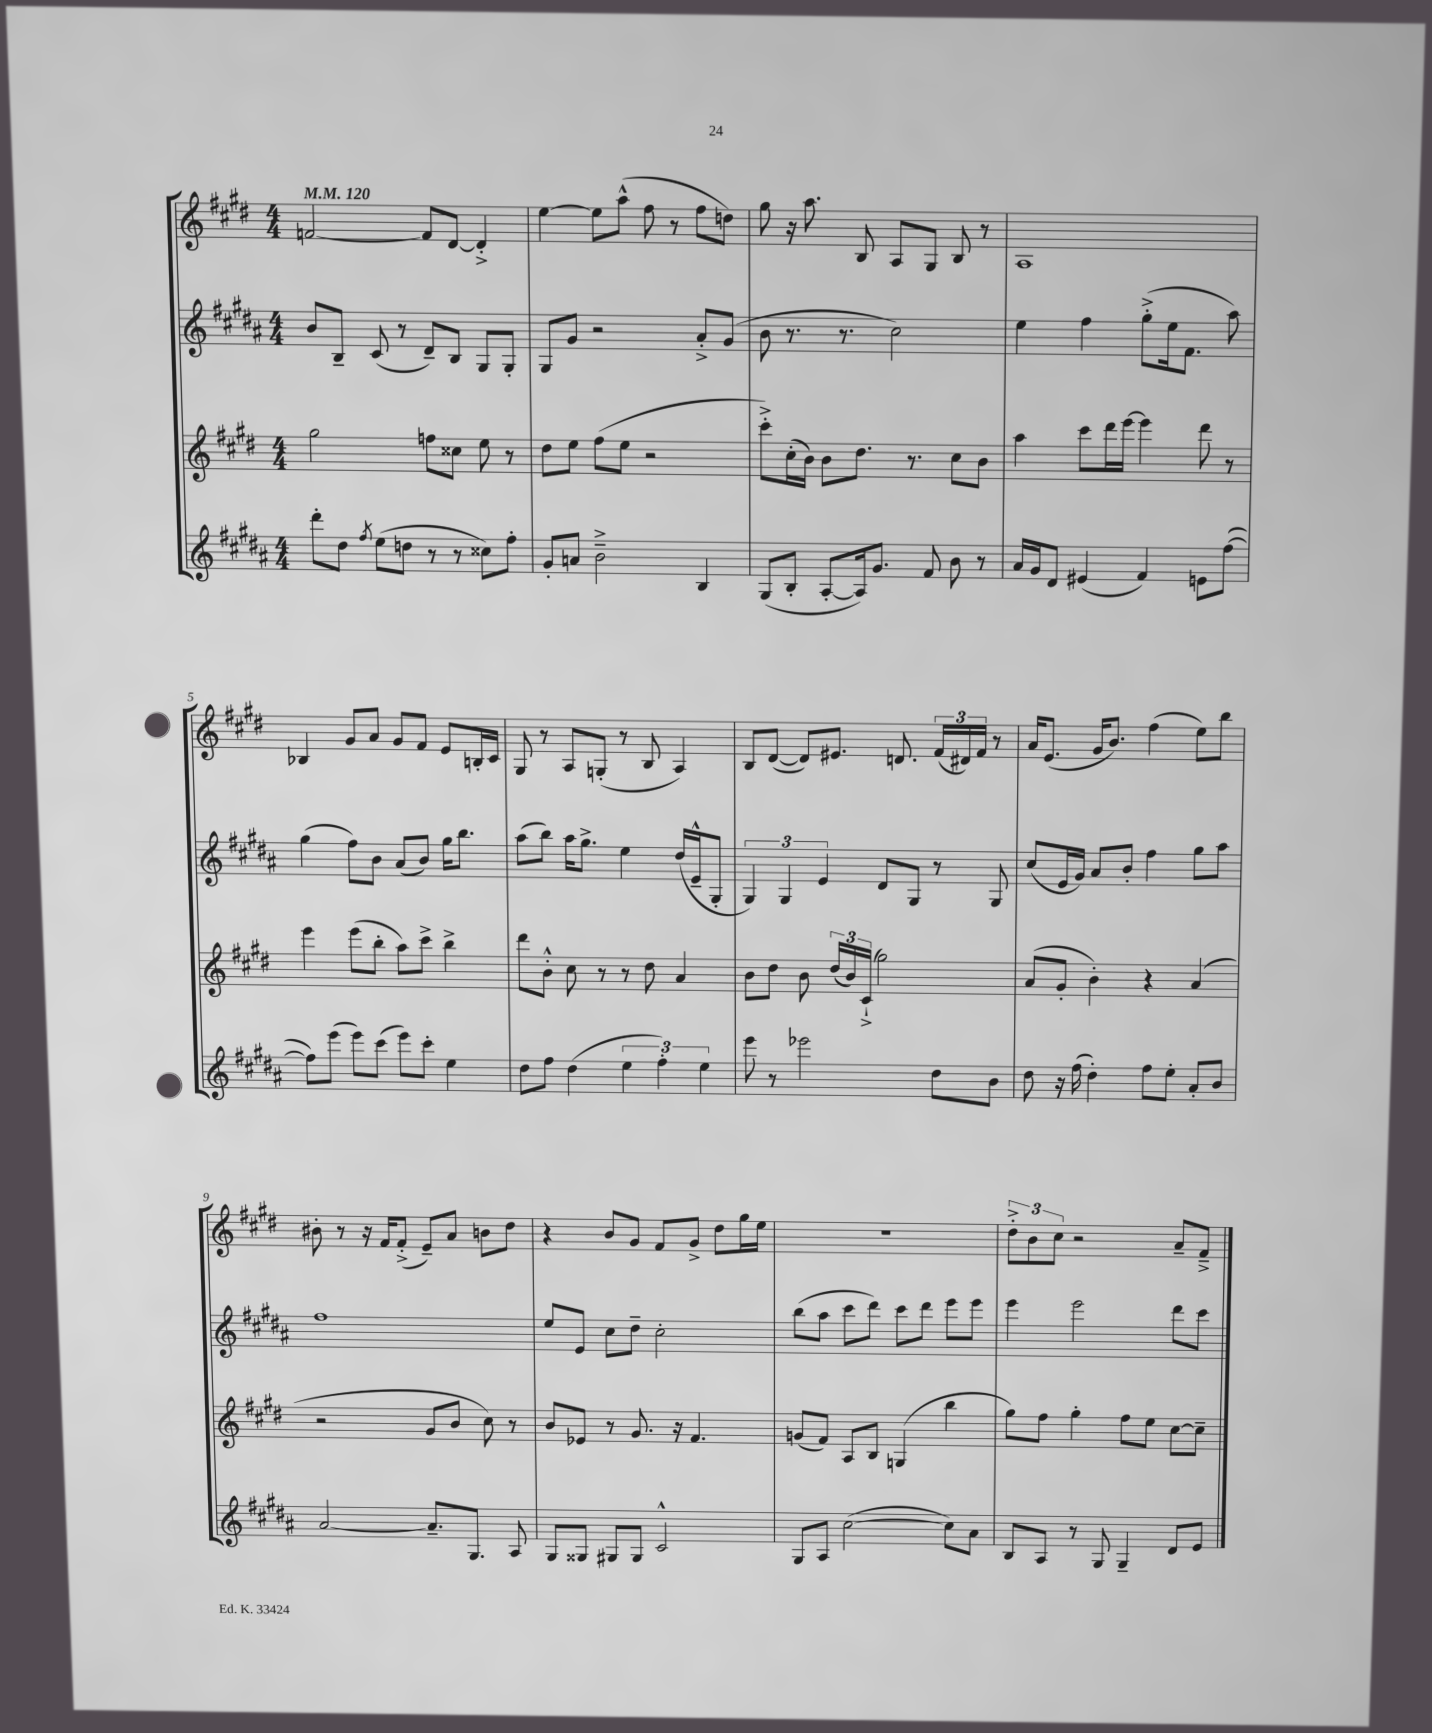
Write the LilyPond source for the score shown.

<<
\new StaffGroup <<
\new Staff = "s0" {
    \clef treble \key e \major \numericTimeSignature \time 4/4 \tempo 4 = 120
    \autoBeamOff f'2~ f'8[ dis'8]~ dis'4-.-> |
    e''4~ e''8[ a''8]-^( fis''8 r8 fis''8[ d''8]) |
    gis''8 r16 a''8. b8 a8[ gis8] b8 r8 |
    a1 |
    bes4 gis'8[ a'8] gis'8[ fis'8] e'8[ b16-. cis'16] |
    gis8 r8 a8[ g8]-.( r8 b8 a4) |
    b8[ dis'8]~( dis'8[) eis'8.] d'8. \tuplet 3/2 { fis'16[( dis'16) fis'16] } r8 |
    a'16[ e'8.]( gis'16[ b'8.]) fis''4( e''8[) b''8] |
    bis'8-. r8 r16 fis'16[ fis'8]-.->( e'8[--) a'8] b'8[ dis''8] |
    r4 b'8[ gis'8] fis'8[ gis'8]-> dis''8[ gis''16 e''16] |
    r1 |
    \tuplet 3/2 { dis''8[-.-> b'8 cis''8] } r2 a'8[-- fis'8]---> \bar "|." |
}
\new Staff = "s1" {
    \clef treble \key b \major \numericTimeSignature \time 4/4
    \autoBeamOff b'8[ b8]-- cis'8( r8 dis'8[--) b8] gis8[ gis8]-. |
    gis8[ gis'8] r2 ais'8[-.-> gis'8]( |
    b'8 r8. r8. cis''2) |
    e''4 fis''4 gis''8[-.->( e''16 fis'8.] ais''8) |
    gis''4( fis''8[) b'8] ais'8[( b'8]) gis''16[ b''8.] |
    ais''8[( b''8]) ais''16[ gis''8.]-> e''4 dis''16[( e'16---^ gis8]-. |
    \tuplet 3/2 { gis4) gis4 e'4 } dis'8[ gis8] r8 gis8 |
    cis''8[( e'16 gis'16]) ais'8[ b'8]-. fis''4 gis''8[ ais''8] |
    fis''1 |
    e''8[ e'8] cis''8[ dis''8]-- cis''2-. |
    b''8[( ais''8] cis'''8[ dis'''8]) cis'''8[ dis'''8] e'''8[ e'''8] |
    e'''4 e'''2 dis'''8[ cis'''8] \bar "|." |
}
\new Staff = "s2" {
    \clef treble \key e \major \numericTimeSignature \time 4/4
    \autoBeamOff gis''2 f''8[ cisis''8] e''8 r8 |
    dis''8[ e''8] fis''8[( e''8] r2 |
    cis'''8[-.->) cis''16-.( b'16]) b'8[ dis''8.] r8. cis''8[ b'8] |
    a''4 cis'''8[ dis'''16 e'''16]~ e'''4 dis'''8 r8 |
    e'''4 e'''8[( b''8]-. a''8[) cis'''8]-> b''4-> |
    dis'''8[ b'8]-.-^ cis''8 r8 r8 dis''8 a'4 |
    b'8[ dis''8] b'8 \tuplet 3/2 { dis''16[( b'16) cis'16]-!->( } gis''2) |
    a'8[( gis'8]-. b'4-.) r4 a'4( |
    r2 gis'8[ b'8] cis''8) r8 |
    b'8[ ees'8] r8 gis'8. r16 fis'4. |
    g'8[( fis'8]) a8[ b8] g4( b''4 |
    gis''8[) fis''8] gis''4-. fis''8[ e''8] cis''8[~ cis''8]-- \bar "|." |
}
\new Staff = "s3" {
    \clef treble \key b \major \numericTimeSignature \time 4/4
    \autoBeamOff dis'''8[-. dis''8] \acciaccatura { fis''8 } e''8[( d''8] r8 r8 cisis''8[) fis''8]-. |
    gis'8[-. a'8] b'2---> b4 |
    gis8[( b8]-. ais8[~-. ais16) gis'8.] fis'8 b'8 r8 |
    ais'16[ gis'16 dis'8] eis'4( fis'4) e'8[ fis''8]~( |
    fis''8[) e'''8]( e'''8[) cis'''8]( e'''8[) cis'''8]-. e''4 |
    dis''8[ fis''8] dis''4( \tuplet 3/2 { e''4 fis''4-.) e''4 } |
    e'''8 r8 ees'''2 dis''8[ b'8] |
    dis''8 r16 fis''16( dis''4-.) fis''8[ e''8]-. ais'8[-. b'8] |
    ais'2~ ais'8.[-- gis8.] ais8 |
    gis8[ gisis8] gis8[ gis8] cis'2-^ |
    gis8[ ais8] cis''2~( cis''8[) ais'8] |
    b8[ ais8] r8 gis8 gis4-- dis'8[ e'8] \bar "|." |
}
>>
>>
